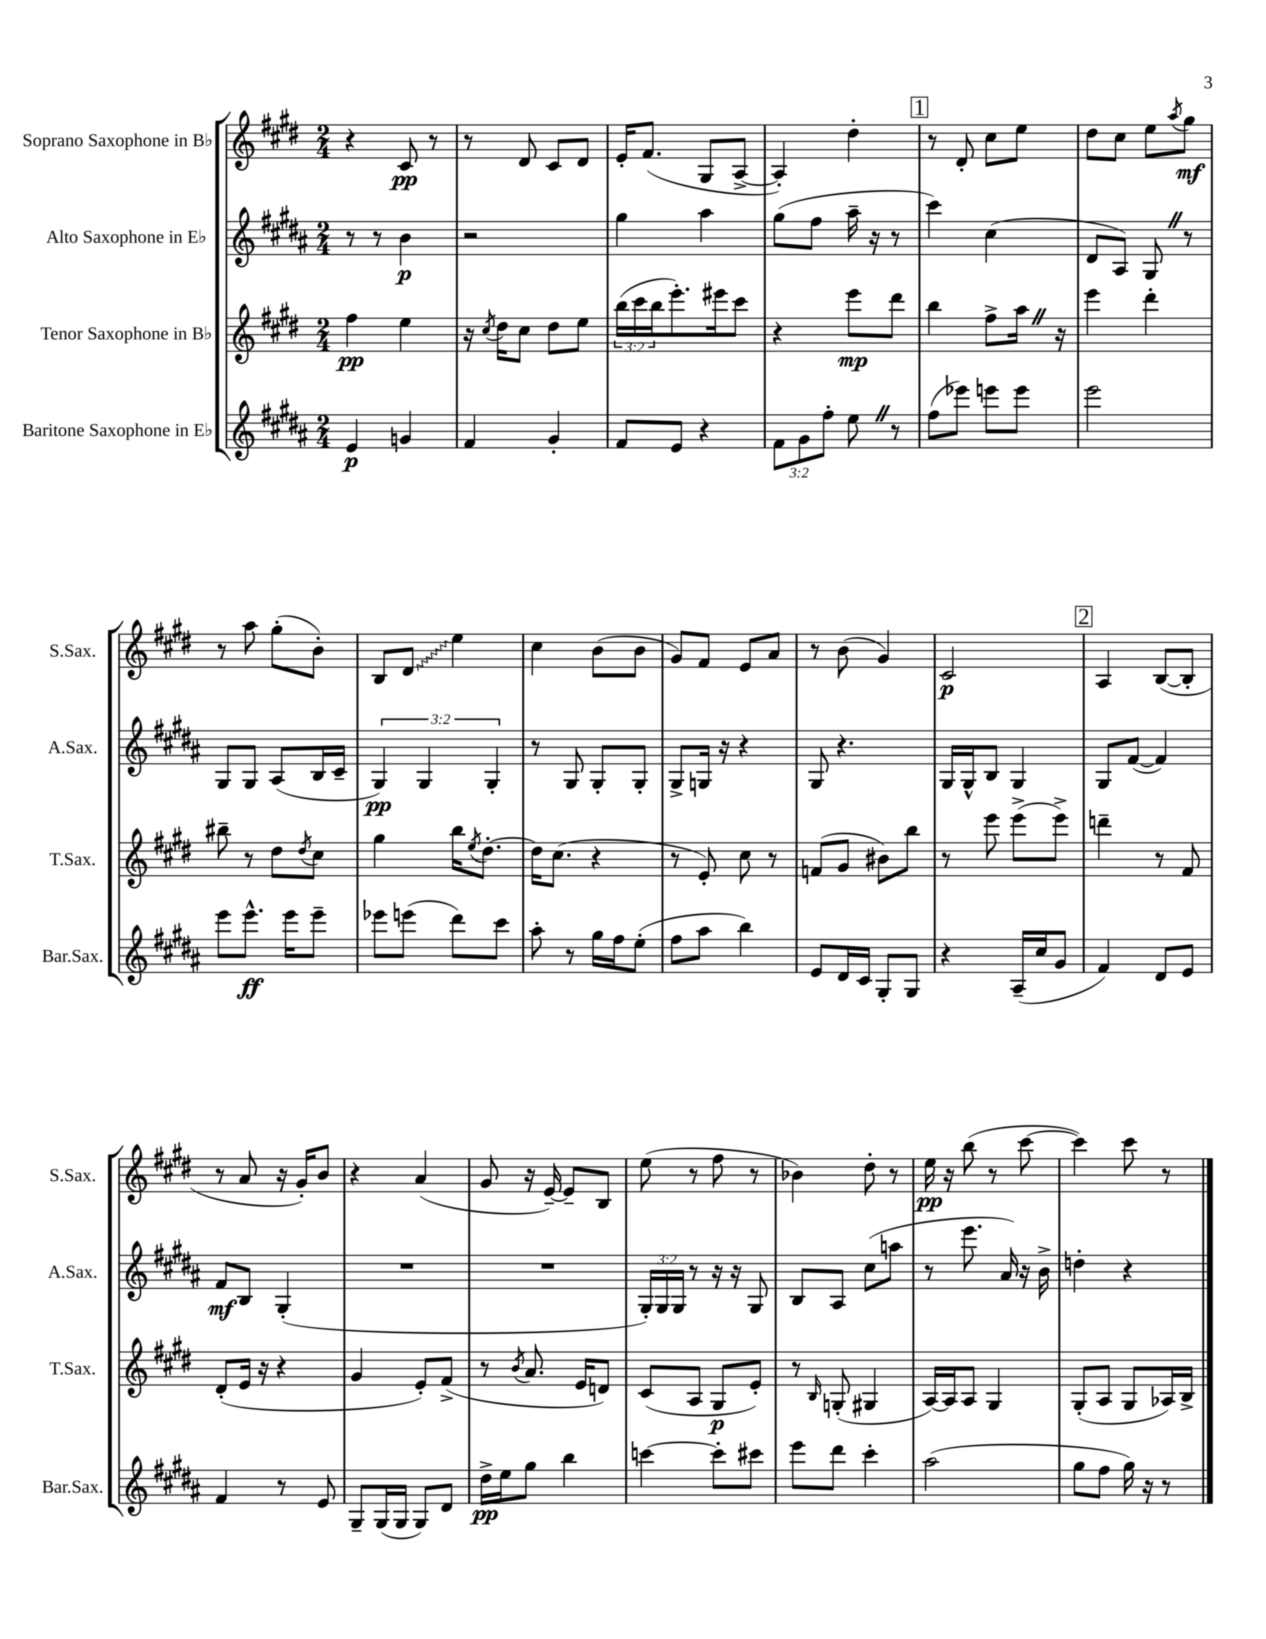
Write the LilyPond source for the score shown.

<<
\new StaffGroup <<
\new Staff = "s0" \with { instrumentName = "Soprano Saxophone in Bb" shortInstrumentName = "S.Sax." } {
    \clef treble \key e \major \numericTimeSignature \time 2/4
    r4 cis'8\pp r8 |
    r8 dis'8 cis'8 dis'8 |
    e'16-. fis'8.( gis8 a8~-> |
    a4-.) dis''4-. |
    \mark \markup { \box "1" } r8 dis'8-. cis''8 e''8 |
    dis''8 cis''8 e''8 \acciaccatura { a''8 } gis''8\mf |
    r8 a''8 gis''8-.( b'8-.) |
    b8 \once \override Glissando.style = #'zigzag dis'8\glissando e''4 |
    cis''4 b'8( b'8 |
    gis'8) fis'8 e'8 a'8 |
    r8 b'8( gis'4) |
    cis'2\p |
    \mark \markup { \box "2" } a4 b8~( b8-. |
    r8 a'8 r16 gis'16-.) b'8 |
    r4 a'4( |
    gis'8 r16 e'16~--) e'8-- b8 |
    e''8( r8 fis''8 r8 |
    bes'4) dis''8-. r8 |
    e''16\pp r16 b''8( r8 cis'''8~ |
    cis'''4) cis'''8 r8 \bar "|." |
}
\new Staff = "s1" \with { instrumentName = "Alto Saxophone in Eb" shortInstrumentName = "A.Sax." } {
    \clef treble \key b \major \numericTimeSignature \time 2/4 \override Staff.TupletNumber.text = #tuplet-number::calc-fraction-text
    r8 r8 b'4\p |
    r2 |
    gis''4 ais''4 |
    gis''8( fis''8 ais''16-- r16 r8 |
    \mark \markup { \box "1" } cis'''4) cis''4( |
    dis'8 ais8) gis8 \once \override BreathingSign.text = \markup { \musicglyph "scripts.caesura.straight" } \breathe r8 |
    gis8 gis8 ais8( b16 cis'16-- |
    \tuplet 3/2 { gis4\pp) gis4 gis4-. } |
    r8 gis8 gis8-. gis8-. |
    gis8-> g16 r16 r4 |
    gis8 r4. |
    gis16 gis16-^ b8 gis4 |
    \mark \markup { \box "2" } gis8 fis'8~( fis'4) |
    fis'8\mf b8 gis4-.( |
    R2 |
    R2 |
    \tuplet 3/2 { gis16-.) gis16 gis16 } r8 r16 r16 gis8 |
    b8 ais8 cis''8( a''8 |
    r8 e'''8. ais'16) r16 b'16-> |
    d''4-. r4 \bar "|." |
}
\new Staff = "s2" \with { instrumentName = "Tenor Saxophone in Bb" shortInstrumentName = "T.Sax." } {
    \clef treble \key e \major \numericTimeSignature \time 2/4 \override Staff.TupletNumber.text = #tuplet-number::calc-fraction-text
    fis''4\pp e''4 |
    r16 \acciaccatura { cis''8 } dis''16 cis''8 dis''8 e''8 |
    \tuplet 3/2 { b''16( cis'''16 b''16 } e'''8.-.) eis'''16 cis'''8 |
    r4 e'''8\mp dis'''8 |
    \mark \markup { \box "1" } b''4 fis''8-> a''16 \once \override BreathingSign.text = \markup { \musicglyph "scripts.caesura.straight" } \breathe r16 |
    e'''4 dis'''4-. |
    bis''8-- r8 dis''8 \acciaccatura { dis''8 } cis''8 |
    gis''4 b''16 \acciaccatura { e''8 } dis''8.~-. |
    dis''16 cis''8.( r4 |
    r8 e'8-.) cis''8 r8 |
    f'8( gis'8 bis'8) b''8 |
    r8 e'''8 e'''8->( e'''8->) |
    \mark \markup { \box "2" } d'''4-- r8 fis'8 |
    dis'8-.( e'16 r16 r4 |
    gis'4 e'8-.) fis'8->( |
    r8 \acciaccatura { b'8 } a'8. e'16 d'8) |
    cis'8( a8 gis8\p e'8-.) |
    r8 \grace { b16 } g8-.( gis4 |
    a16~) a16 a8 gis4 |
    gis8-.( a8 gis8 aes16) b16-> \bar "|." |
}
\new Staff = "s3" \with { instrumentName = "Baritone Saxophone in Eb" shortInstrumentName = "Bar.Sax." } {
    \clef treble \key b \major \numericTimeSignature \time 2/4 \override Staff.TupletNumber.text = #tuplet-number::calc-fraction-text
    e'4\p g'4 |
    fis'4 gis'4-. |
    fis'8 e'8 r4 |
    \tuplet 3/2 { fis'8 gis'8 fis''8-. } e''8 \once \override BreathingSign.text = \markup { \musicglyph "scripts.caesura.straight" } \breathe r8 |
    \mark \markup { \box "1" } fis''8( ees'''8) e'''8 e'''8 |
    e'''2 |
    e'''8 e'''8.-^\ff e'''16 e'''8-- |
    ees'''8 e'''8( dis'''8) cis'''8 |
    ais''8-. r8 gis''16 fis''16 e''8-.( |
    fis''8 ais''8 b''4) |
    e'8 dis'16 cis'16 gis8-. gis8 |
    r4 ais16--( cis''16 gis'8 |
    \mark \markup { \box "2" } fis'4) dis'8 e'8 |
    fis'4 r8 e'8 |
    gis8-- gis16( gis16 gis8) dis'8 |
    dis''16->\pp e''16 gis''8 b''4 |
    c'''4~ c'''8-. cis'''8 |
    e'''8 dis'''8 cis'''4-. |
    ais''2( |
    gis''8 fis''8 gis''16) r16 r8 \bar "|." |
}
>>
>>
\layout { \context { \Score \remove "Bar_number_engraver" } }
